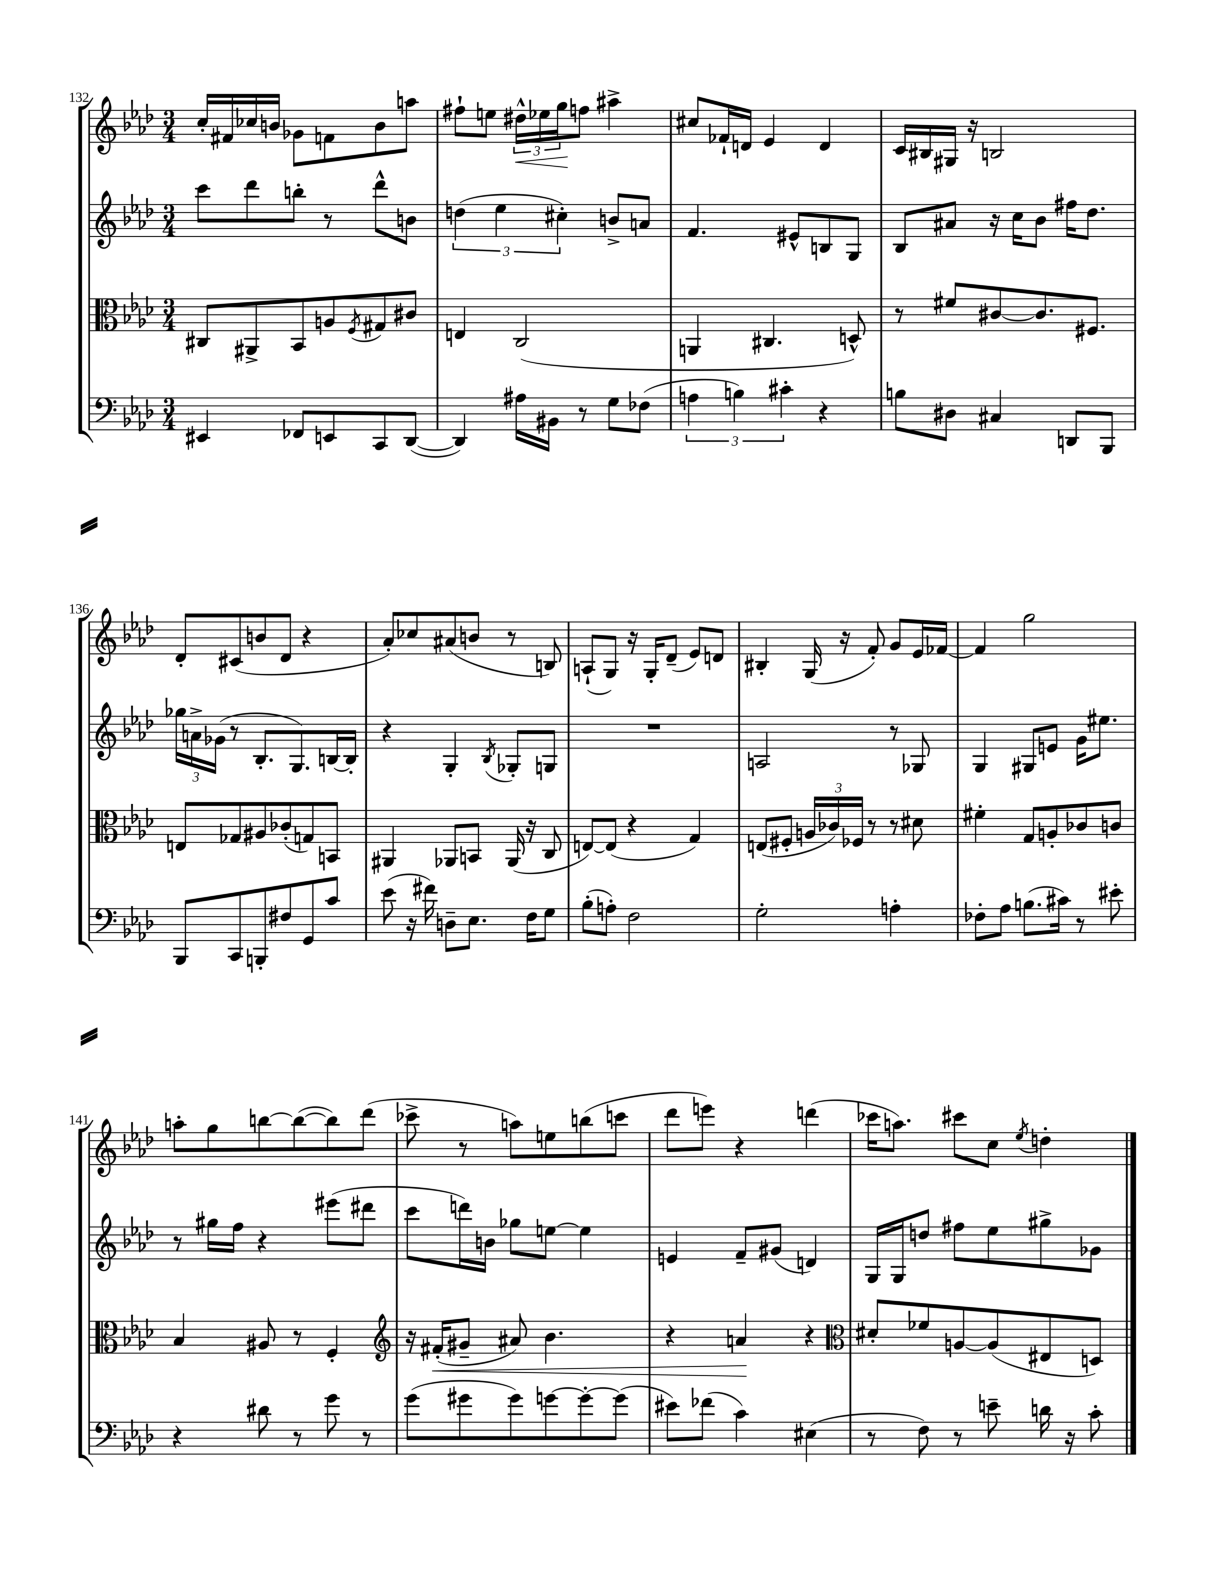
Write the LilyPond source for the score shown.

<<
\new StaffGroup <<
\new Staff = "s0" {
    \clef treble \key aes \major \numericTimeSignature \time 3/4
    c''16-. fis'16 ces''16 b'16 ges'8 f'8 b'8 a''8 |
    fis''8-! e''8 \tuplet 3/2 { dis''16-^\< ees''16 g''16\! } f''8 ais''4-> |
    cis''8 fes'16-! d'16 ees'4 d'4 |
    c'16 bis16 gis16 r16 b2 |
    des'8-. cis'8( b'8 des'8 r4 |
    aes'8-.) ces''8 ais'8( b'8 r8 b8) |
    a8-!( g8) r16 g16-. des'8--( ees'8) d'8 |
    bis4-. g16( r16 f'8-.) g'8 ees'16 fes'16~ |
    fes'4 g''2 |
    a''8-. g''8 b''8~ b''8~( b''8) des'''8( |
    ces'''8-> r8 a''8) e''8 b''8( c'''8 |
    des'''8 e'''8) r4 d'''4( |
    ces'''16 a''8.) cis'''8 c''8 \acciaccatura { ees''8 } d''4-. \bar "|." |
}
\new Staff = "s1" {
    \clef treble \key aes \major \numericTimeSignature \time 3/4
    c'''8 des'''8 b''8-. r8 des'''8-^ b'8 |
    \tuplet 3/2 { d''4( ees''4 cis''4-.) } b'8-> a'8 |
    f'4. eis'8-^ b8 g8 |
    bes8 ais'8 r16 c''16 bes'8 fis''16 des''8. |
    \tuplet 3/2 { ges''16 a'16-> ges'16( } r8 bes8.-. g8.) b16~ b16-. |
    r4 g4-. \acciaccatura { bes8 } ges8-. g8 |
    R2. |
    a2 r8 ges8 |
    g4 gis8 e'8 g'16 eis''8. |
    r8 gis''16 f''16 r4 eis'''8( dis'''8 |
    c'''8 d'''16) b'16 ges''8 e''8~ e''4 |
    e'4 f'8-- gis'8( d'4) |
    g16 g16 d''8 fis''8 ees''8 gis''8-> ges'8 \bar "|." |
}
\new Staff = "s2" {
    \clef alto \key aes \major \numericTimeSignature \time 3/4
    cis8 ais,8-> bes,8 a8 \acciaccatura { f8 } gis8 cis'8 |
    e4 c2( |
    a,4 cis4. d8-^) |
    r8 fis'8 cis'8~ cis'8. fis8. |
    e8 ges8 ais8 ces'8-.( g8) b,8 |
    ais,4 aes,8 b,8 aes,16( r16 c8 |
    e8~) e8( r4 g4) |
    e8( fis8-. \tuplet 3/2 { a16 ces'16) fes16 } r8 r8 dis'8 |
    fis'4-. g8 a8-. ces'8 c'8 |
    bes4 ais8 r8 f4-. |
    \clef treble r16 fis'16-.\<( gis'8-- ais'8) bes'4. |
    r4 a'4\! r4 |
    \clef alto dis'8-. fes'8 a8~ a8( eis8 d8) \bar "|." |
}
\new Staff = "s3" {
    \clef bass \key aes \major \numericTimeSignature \time 3/4
    eis,4 fes,8 e,8 c,8 des,8~( |
    des,4) ais16 bis,16 r8 g8 fes8( |
    \tuplet 3/2 { a4 b4) cis'4-. } r4 |
    b8 dis8 cis4 d,8 bes,,8 |
    bes,,8 c,8 b,,8-. fis8 g,8 c'8 |
    ees'8( r16 fis'16) d8-- ees8. f16 g8 |
    bes8-.( a8-.) f2 |
    g2-. a4-. |
    fes8-. aes8 b8.( cis'16) r8 eis'8-. |
    r4 dis'8 r8 g'8 r8 |
    g'8( gis'8 gis'8) g'8~ g'8~-. g'8( |
    eis'8) fes'8( c'4) eis4( |
    r8 f8) r8 e'8-- d'16 r16 c'8-. \bar "|." |
}
>>
>>
\layout { \context { \Score currentBarNumber = #132 } }
